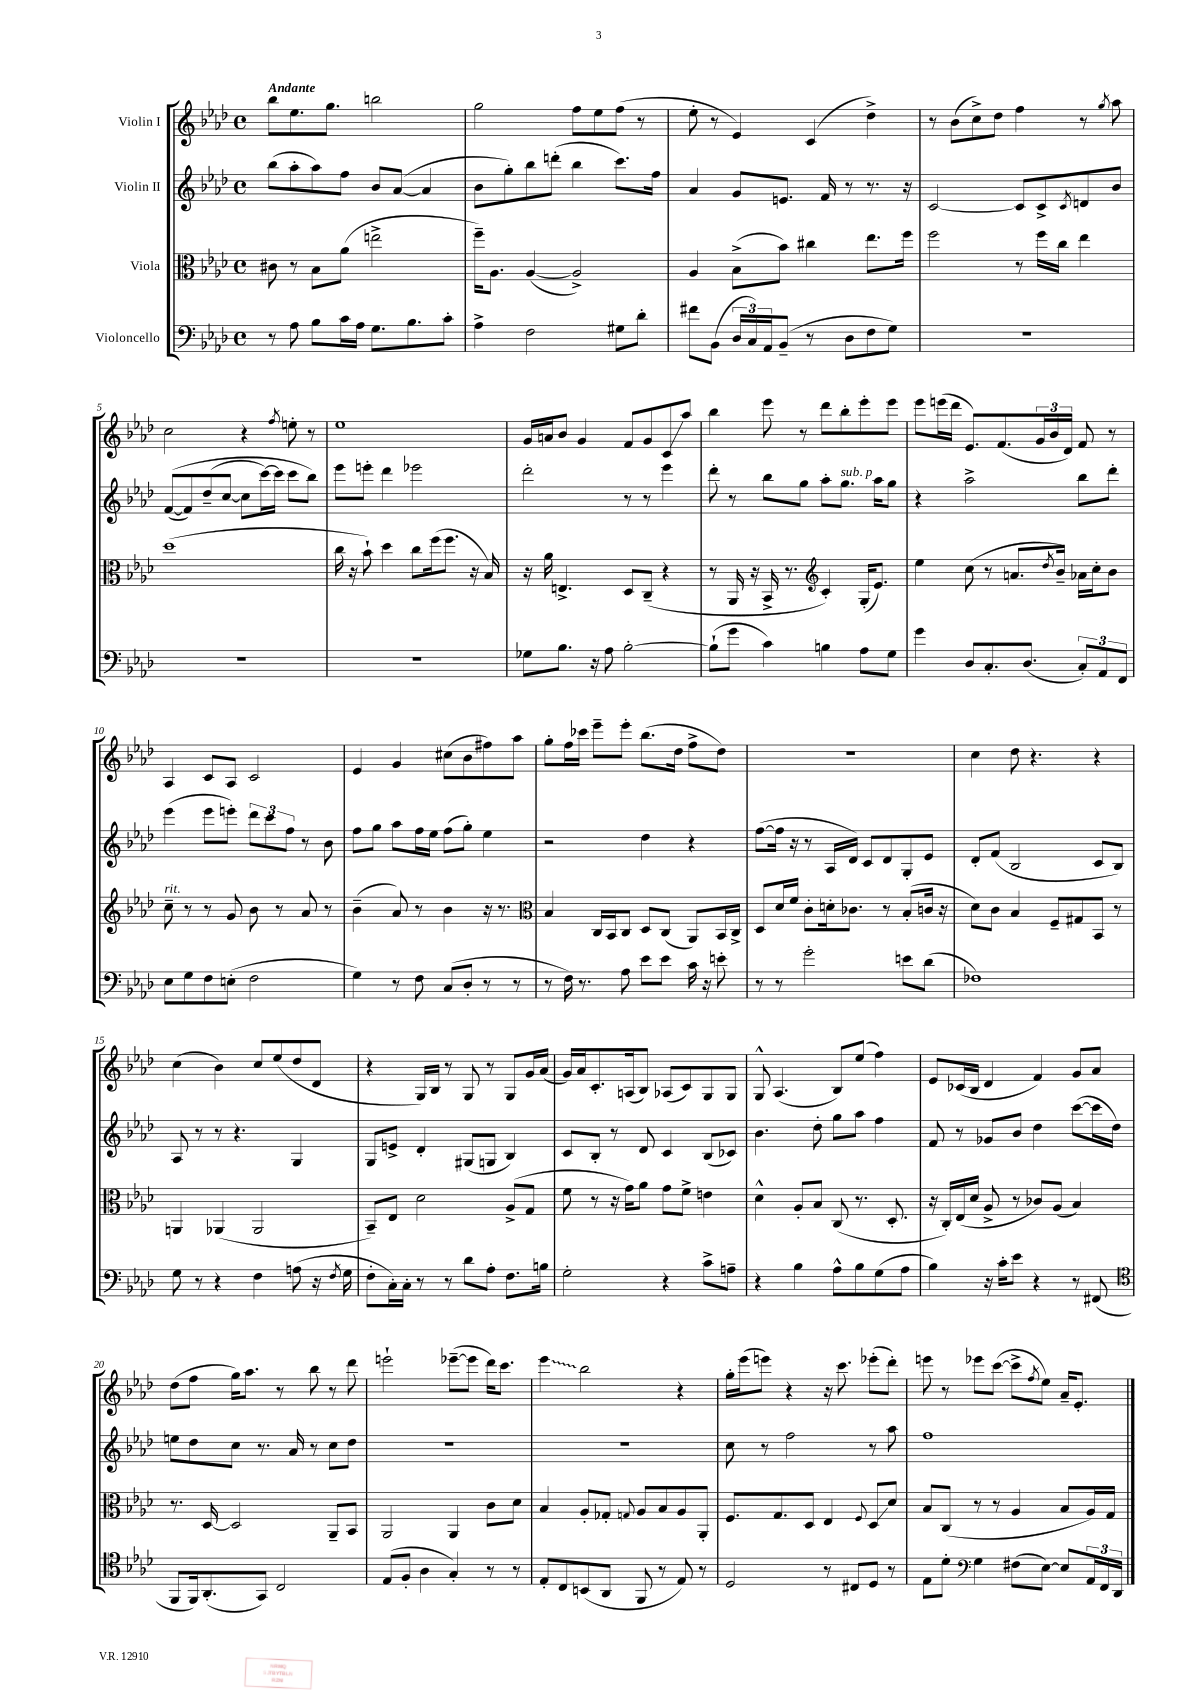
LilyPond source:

<<
\new StaffGroup <<
\new Staff = "s0" \with { instrumentName = "Violin I" } {
    \clef treble \key aes \major \defaultTimeSignature \time 4/4 \tempo "Andante"
    bes''8 ees''8. g''8. b''2 |
    g''2 f''8 ees''8 f''8( r8 |
    ees''8-. r8 ees'4) c'4( des''4->) |
    r8 bes'8( c''8->) des''8 f''4 r8 \acciaccatura { g''8 } aes''8 |
    c''2 r4 \acciaccatura { f''8 } e''8-. r8 |
    ees''1 |
    g'16 a'16 bes'8 g'4 f'8 g'8 c'8\glissando aes''8 |
    bes''4 ees'''8 r8 des'''8 bes''8-. ees'''8-. ees'''8 |
    ees'''8 e'''16( des'''16 ees'8.) f'8.( \tuplet 3/2 { g'16 bes'16 des'16) } f'8 r8 |
    aes4 c'8 aes8 c'2 |
    ees'4 g'4 cis''8( bes'8 fis''8) aes''8 |
    g''8-. f''16 ces'''16 ees'''8-- ees'''8-. bes''8.( des''16 f''8-> des''8) |
    R1 |
    c''4 des''8 r4. r4 |
    c''4( bes'4) c''8 ees''8( des''8 des'8 |
    r4 g16) bes16 r8 g8 r8 g8 g'16 aes'16( |
    g'16) aes'16 c'8.-. a16( bes8) aes8( c'8) g8 g8 |
    g8-^ aes4.( bes8) ees''8( f''4) |
    ees'8 ces'16( bes16 des'4 f'4) g'8 aes'8 |
    des''8( f''8 g''16) aes''8. r8 bes''8 r8 des'''8 |
    e'''2-! ees'''8~--( ees'''8 des'''16) c'''8. |
    \once \override Glissando.style = #'zigzag ees'''4\glissando bes''2 r4 |
    g''16-. ees'''16( e'''8) r4 r16 c'''8. ees'''8-.( des'''8-.) |
    e'''8 r8 ees'''8 c'''8~( c'''8-> \acciaccatura { f''8 } ees''8) aes'16-- ees'8.-. \bar "|." |
}
\new Staff = "s1" \with { instrumentName = "Violin II" } {
    \clef treble \key aes \major \defaultTimeSignature \time 4/4
    bes''8( aes''8-. aes''8) f''8 bes'8 aes'8~( aes'4 |
    bes'8 g''8-.) bes''8 d'''8-.( bes''4 c'''8.) f''16 |
    aes'4 g'8 e'8. f'16 r8 r8. r16 |
    c'2~ c'8 c'8-> \acciaccatura { c'8 } d'8 bes'8 |
    f'8~(\( f'8) des''8--( c''8~ c''8 c'''16~) c'''16 c'''8 bes''8\) |
    ees'''8 e'''8-. des'''4 ees'''2 |
    des'''2-. r8 r8 ees'''4 |
    des'''8-. r8 bes''8 g''8 aes''8-. g''8.^\markup { \italic "sub. p" } aes''16 g''8 |
    r4 aes''2-> bes''8 des'''8-. |
    ees'''4( ees'''8 e'''8-.) \tuplet 3/2 { des'''8 c'''8 f''8 } r8 bes'8 |
    f''8 g''8 aes''8 f''16 ees''16 f''8( g''8-.) ees''4 |
    r2 des''4 r4 |
    f''8~( f''16 r16 r8 aes16 des'16) c'8 des'8 g8-. ees'8 |
    des'8-. f'8( bes2 c'8 bes8) |
    aes8 r8 r8 r4. g4 |
    g8 e'8-> des'4-. gis8( g8 bes4) |
    c'8 bes8-. r8 des'8 c'4 bes8( ces'8) |
    bes'4. des''8-. g''8 aes''8 f''4 |
    f'8 r8 ges'8 bes'8 des''4 c'''8~( c'''16 des''16) |
    e''8 des''8 c''8 r8. aes'16 r8 c''8 des''8 |
    R1 |
    R1 |
    c''8 r8 f''2 r8 aes''8 |
    f''1 \bar "|." |
}
\new Staff = "s2" \with { instrumentName = "Viola" } {
    \clef alto \key aes \major \defaultTimeSignature \time 4/4
    cis'8 r8 bes8 aes'8( e''2-> |
    f''16--) aes8. aes4~( aes2->) |
    aes4 bes8->( bes'8) cis''4 ees''8. f''16 |
    f''2 r8 f''16 c''16 ees''4 |
    des''1( |
    c''16 r16 bes'8-!) des''4 c''8 f''16( f''8. r16 bes16) |
    r16 aes'16 e4.-> des8 c8--( r4 |
    r8 aes,16 r16 bes,16-> r8. \clef treble c'4-.) g16-.( ees'8.) |
    ees''4 c''8( r8 a'8. \acciaccatura { des''8 } bes'16--) aes'16 c''16-. bes'8 |
    c''8--^\markup { \italic "rit." } r8 r8 g'8 bes'8 r8 aes'8 r8 |
    bes'4--( aes'8) r8 bes'4 r16 r8. |
    \clef alto bes4 c16 bes,16 c8 des8 c8( aes,8) bes,16 c16-> |
    des8 des'16 f'16 c'8-. d'16-. ces'8. r8 bes8-.( c'16 r16 |
    des'8) c'8 bes4 f8-- gis8 bes,8 r8 |
    a,4 aes,4( aes,2 |
    bes,8--) ees8 des'2 aes8->( g8 |
    f'8 r8 r16 g'16) aes'8 g'8 f'8-> e'4 |
    des'4-^ aes8-. bes8 c8( r8. des8.-. |
    r16 c16-.) ees16( des'16 aes8-> r8 ces'8) aes8( bes4) |
    r8. des16~ des2 aes,8-- bes,8 |
    aes,2 aes,4 c'8 des'8 |
    bes4 aes8-. ges8-. \appoggiatura { g8 } aes8 bes8 aes8 aes,8-. |
    f8. g8. des8 ees4 \appoggiatura { f8 } des8\glissando des'8 |
    bes8 c8( r8 r8 aes4 bes8 aes16) g16 \bar "|." |
}
\new Staff = "s3" \with { instrumentName = "Violoncello" } {
    \clef bass \key aes \major \defaultTimeSignature \time 4/4
    r8 aes8 bes8 c'16 aes16 g8. bes8. c'8-. |
    aes4-> f2 gis8 des'8-. |
    fis'8 bes,8( \tuplet 3/2 { des16 c16) aes,16 } bes,8--( r8 des8 f8 g8) |
    R1 |
    R1 |
    R1 |
    ges8 bes8. r16 aes8 bes2~-. |
    bes8-!( g'8 c'4) b4 aes8 g8 |
    g'4 des8 c8.-. des8.( \tuplet 3/2 { c8-.) aes,8 f,8 } |
    ees8 g8 f8 e8-.( f2 |
    g4) r8 f8 c8( des8-. r8 r8 |
    r8 f16) r8. aes8 ees'8 ees'8 c'16 r16 e'8-. |
    r8 r8 g'2-. e'8 des'8( |
    fes1) |
    g8 r8 r4 f4 a8( r16 \acciaccatura { f8 } g16 |
    f8-. c16-.) c16-. r8 r8 des'8 aes8-. f8. b16 |
    g2-. r4 c'8-> a8-- |
    r4 bes4 aes8-^ bes8 g8( aes8 |
    bes4) r16 c'16-. ees'8 r4 r8 fis,8( |
    \clef tenor f,8 f,16) aes,8.-.( g,8) c2 |
    ees8( f8-. aes4 g4-.) r8 r8 |
    ees8-. c8 b,8( aes,8 f,8 r8 ees8) r8 |
    des2 r8 cis8 des8 r8 |
    ees8 des'8-. \clef bass g4 fis8( ees8~) ees8 \tuplet 3/2 { aes,16 f,16 des,16 } \bar "|." |
}
>>
>>
